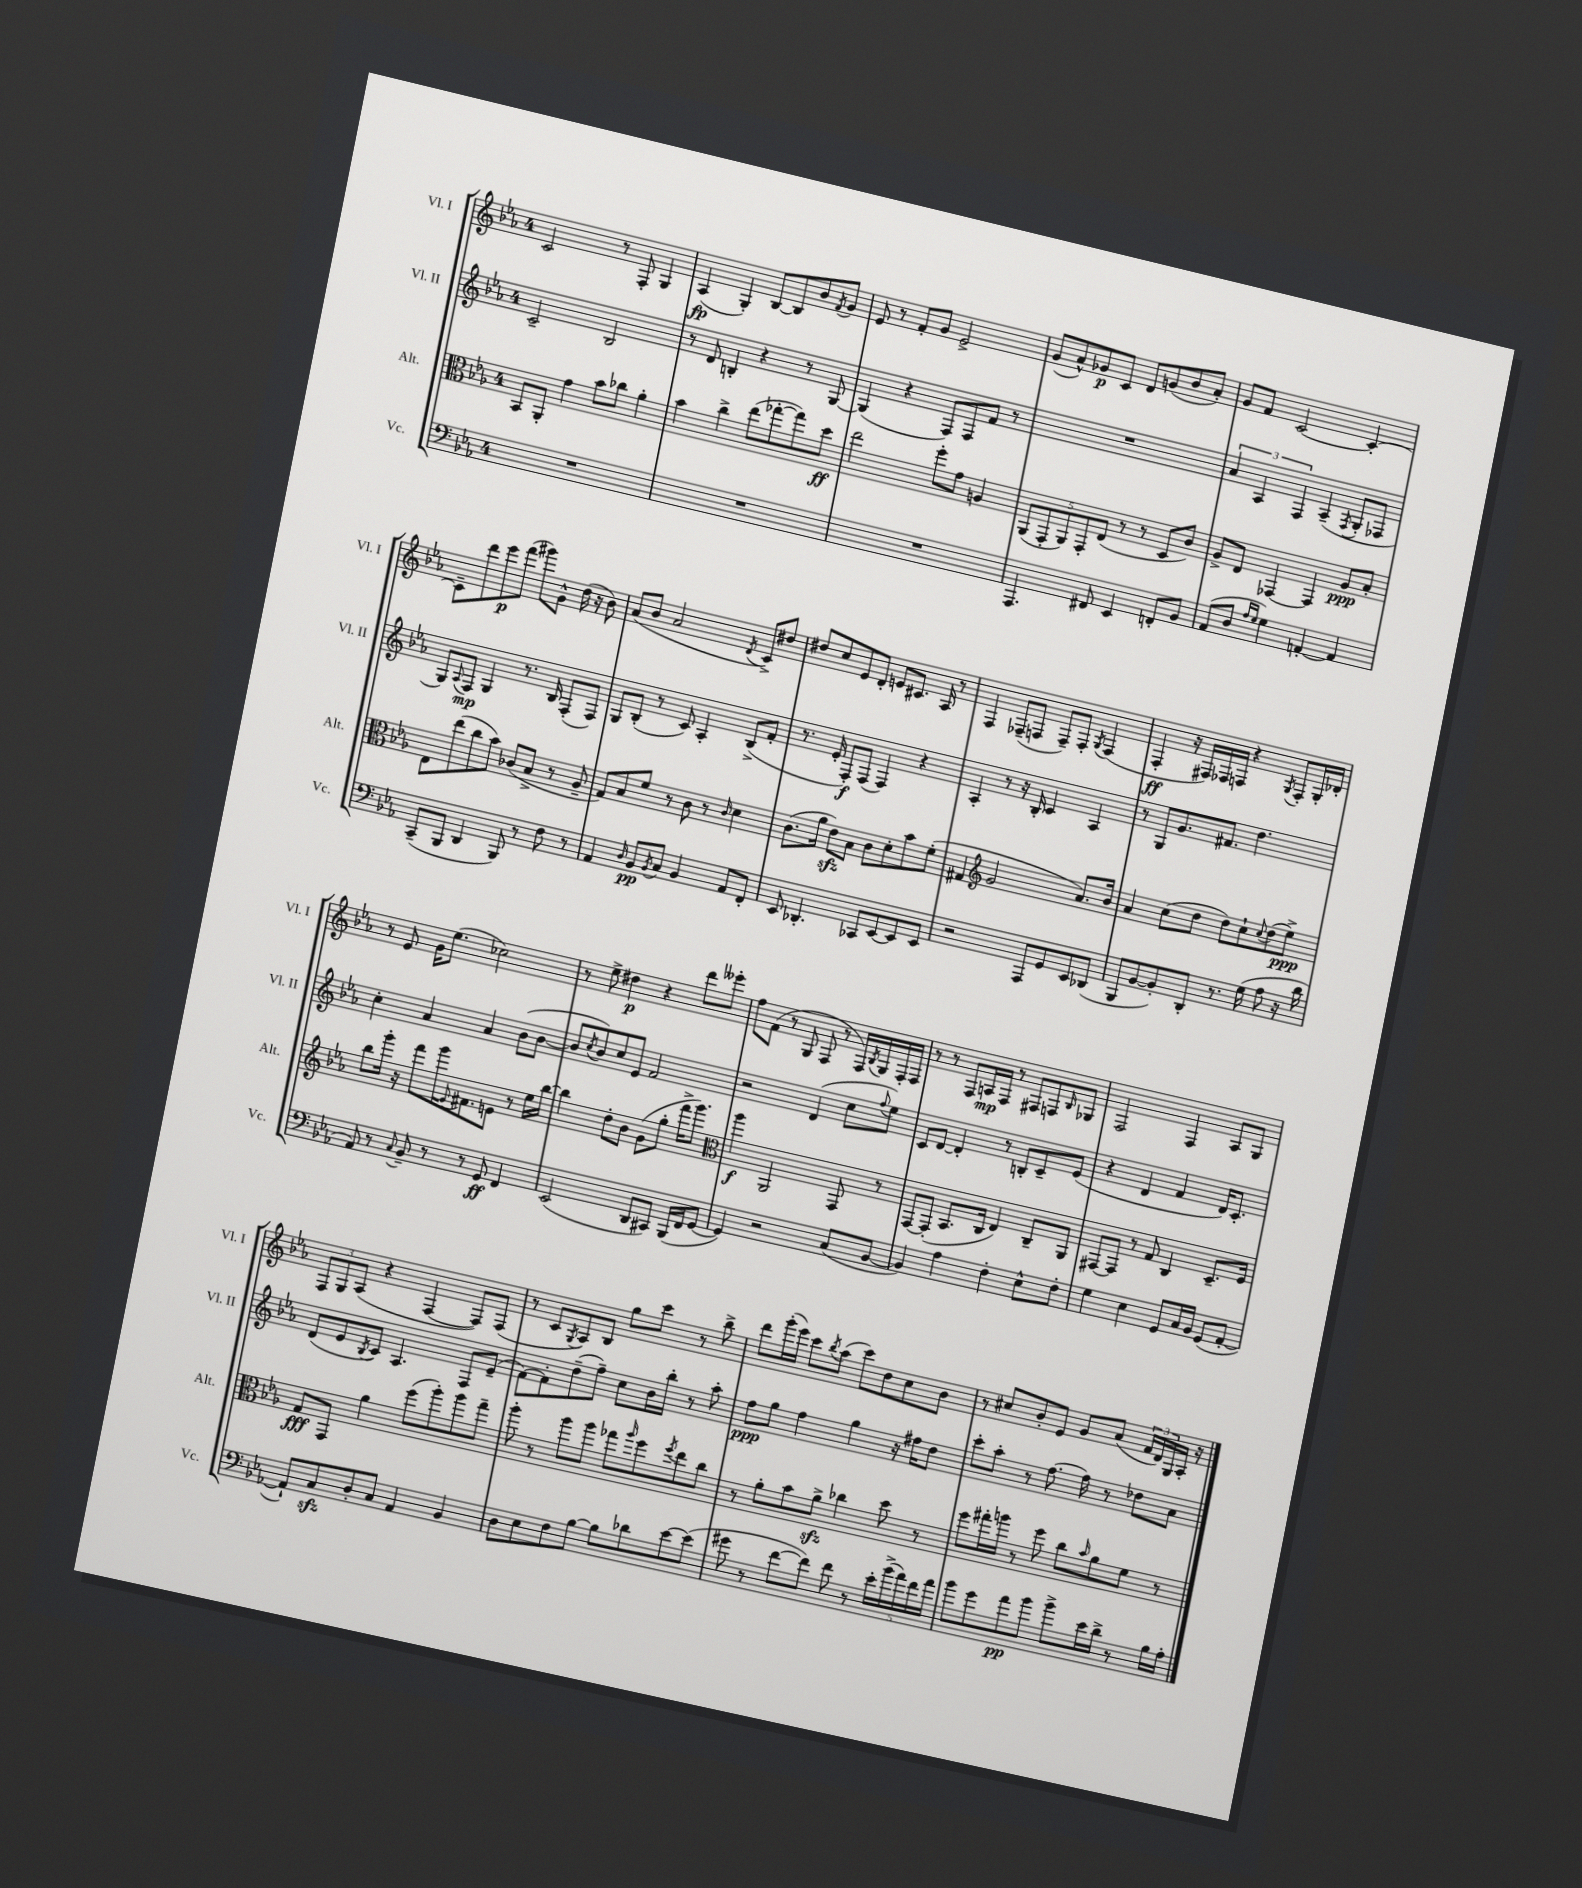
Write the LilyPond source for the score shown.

<<
\new StaffGroup <<
\new Staff = "s0" \with { instrumentName = "Vl. I" shortInstrumentName = "Vl. I" } {
    \clef treble \key ees \major \once \override Staff.TimeSignature.style = #'single-digit \time 4/4
    c'2 r8 f8-. g4 |
    aes4\fp( g4-.) bes8~ bes8 bes'8 \acciaccatura { f'8 } g'8 |
    ees'8 r8 f'8-. g'8 ees'2-> |
    g'8( aes'8-^) ges'8\p c'8 d'8 g'8( bes'8 aes'8-.) |
    g'8 f'8 c'2~ c'4~-. |
    c'8-- d'''8 ees'''8\p f'''8( gis'''8) g'8-^ d''16( r16 bes'8) |
    aes'8( bes'8 aes'2 \acciaccatura { d'8 } c'8->) dis''8 |
    dis''8 c''8 ees'8 d'8-. e'8 cis'8. aes16 r8 |
    f4 fes8--( f8 f8--) f8-. \acciaccatura { g8 } f4( |
    f4-.\ff r16 fis16) fes16 f16 r4 \acciaccatura { g8 } f8-. g16-. des'16-. |
    r8 ees'8 g'16 ees''8.( ces''2) |
    r8 ees''8-> dis''4\p r4 d'''8 eeses'''8-. |
    f''8 f'8( r8 g8 f8 r8 f16) \acciaccatura { bes8 } g16 f16-. f16 |
    r8 r8 f8 a16\mp f16 r8 fis8 f8 \grace { bes16 } ges8 |
    f2 f4 aes8 g8 |
    \tuplet 3/2 { f8 g8 aes8( } r4 f4~ f8) f8( |
    r8 c'8 \acciaccatura { g8 } aes8) bes8 g''8 c'''8 r8 bes''8-> |
    d'''8 g'''16-.( ees'''16) c'''8 \acciaccatura { bes''8 } aes''8( c'''8) d''8 c''8 bes'8 |
    r8 cis''8 bes'8-. ees'8 g'8 aes'8( \tuplet 3/2 { f'16 d'16) g16 } aes16-. r16 \bar "|." |
}
\new Staff = "s1" \with { instrumentName = "Vl. II" shortInstrumentName = "Vl. II" } {
    \clef treble \key ees \major \once \override Staff.TimeSignature.style = #'single-digit \time 4/4
    c'2-- bes2 |
    r8 d'8 b4-. r4 r8 g8~ |
    g4( r4 f8) f8 f'8 r8 |
    R1 |
    \tuplet 3/2 { aes'4 aes4 f4 } aes4--( \acciaccatura { f8 } g8-. fes8 |
    g8) \appoggiatura { aes8 } f8\mp g4 r8. bes16 f8-.( f8) |
    g8 bes8-.( r8 c'8) aes4-. bes8->( f'8-. |
    r8. ees'16-. f8-.\f) f8( f4) r4 |
    aes4-. r8 r16 bes16-. c'4 aes4 |
    r8 g8 g'8. fis'8. d''4. |
    c''4-. aes'4 aes'4 bes'8( bes'8~ |
    bes'8 \acciaccatura { c''8 } bes'8) c''8 ees'8 f'2 |
    r2 d'4( c''8 \appoggiatura { f''8 } ees''8) |
    c'8 d'8~ d'4-. r8 b8-. c'8-- ees'8( |
    r4 d'4 f'4 d'16) c'8.-. |
    d'8( ees'8 \acciaccatura { bes8 } c'8) aes4. f8 ees'8--( |
    f'8~) f'8-. d''8--( f''8--) c''8 bes'16 bes''16-. r8 aes''8-. |
    f''8\ppp g''8 f''4 g''4 r16 fis''16 d''8 |
    c'''8-. aes''8-. r8 f''8.~ f''16 r8 des''8 aes'8 \bar "|." |
}
\new Staff = "s2" \with { instrumentName = "Alt." shortInstrumentName = "Alt." } {
    \clef alto \key ees \major \once \override Staff.TimeSignature.style = #'single-digit \time 4/4
    bes,8 aes,8-. g'4 bes'8 ces''8 aes'4-. |
    bes'4 c''4-> ees''8( ges''8~-. ges''8) d''8\ff |
    ees''2 f''8-. g'8 a4 |
    \tuplet 5/4 { aes,8( g,8-. aes,8) g,8-. ees8( } r8 r8 d8 c'8) |
    aes8-> ees8 ges,4~ ges,4 aes8\ppp bes8-. |
    ees8 ees''8( c''8 bes'8) ces'8( bes8-> r8 aes8-- |
    g8) bes8 f'8 r8 c'8 r8 \grace { c'16 } d'4 |
    c'8.( aes'16 ees'8\sfz) bes8 c'8 d'8-. bes'8 f'8-.( |
    gis4 \clef treble g'2 aes'8.) bes'16 |
    aes'4 c''8( d''8 d''8) c''8-! \appoggiatura { c''8 } d''8( ees''8->\ppp) |
    bes''8 g'''16-. r16 f'''8 g'''16 \appoggiatura { ees'8 } fis'8. e'8 r8 ees''16 bes''16~ |
    bes''4 d''8-. bes'8 g'8( g''8-. f'''16-> g'''8.) |
    \clef alto aes''4\f aes,2 g,8 r8 |
    g,8~ g,8-.( bes,8. c16 ees4) c8-- aes,8 |
    gis,8~ gis,8 r8 g8 c4 d8.-- f16 |
    g8\fff g,8 aes'4 f''8( aes''8-.) aes''8 g''8-- |
    aes''8-. r8 aes''8 aes''8 ges''8 \grace { aes''16 } f''8 \acciaccatura { f''8 } ees''8 c''8 |
    r8 aes'8-. bes'8 aes'8->\sfz ces''4 d''8 r8 |
    f''8 gis''16-. a''16 r8 f''8 c''8 \grace { bes'16 } aes'8 f'8 r8 \bar "|." |
}
\new Staff = "s3" \with { instrumentName = "Vc." shortInstrumentName = "Vc." } {
    \clef bass \key ees \major \once \override Staff.TimeSignature.style = #'single-digit \time 4/4
    R1 |
    R1 |
    R1 |
    aes,,4. fis,8 ees,4 f,8-. bes,8 |
    aes,8( d8 \grace { aes16 g16 } g4) a,4~-. a,4 |
    c,8--( bes,,8 d,4 bes,,8) r8 f8 r8 |
    aes,4 \grace { d16 } bes,8\pp \acciaccatura { bes,8 } c8 bes,4 aes,8 f,8-. |
    ees,8 des,4.-. ces,8 ees,8~ ees,8 ees,8 |
    r2 aes,,8 g,8 ees,8 des,8( |
    bes,,8 bes,8~ bes,8-.) d,8-. r8. g16( aes8 r16 d'16 |
    aes,8) r8 \appoggiatura { c8 } bes,8-- r8 r8 g,8\ff f,4 |
    ees,2( d,8 cis,8) bes,,16( f,16 g,8~ |
    g,4) r2 c8( bes,8~ |
    bes,4) aes4 f4-. ees8-^ f8-. |
    g4 ees4 g,8 c16 bes,16 g,8( aes,8~-. |
    aes,8-!) c8\sfz d8-. c8 aes,4 bes,4 |
    d8 ees8 f8 bes8~ bes8 des'8 ees'8~ ees'8( |
    gis'8 r8 f'8~ f'8) f'8 r8 \tuplet 5/4 { ees'16-. bes'16->( aes'16) f'16 aes'16 } |
    bes'8 g'8 aes'8\pp bes'8 bes'8-> ees'16 d'16-> r8 bes16 aes16-. \bar "|." |
}
>>
>>
\layout { \context { \Score \remove "Bar_number_engraver" } }
